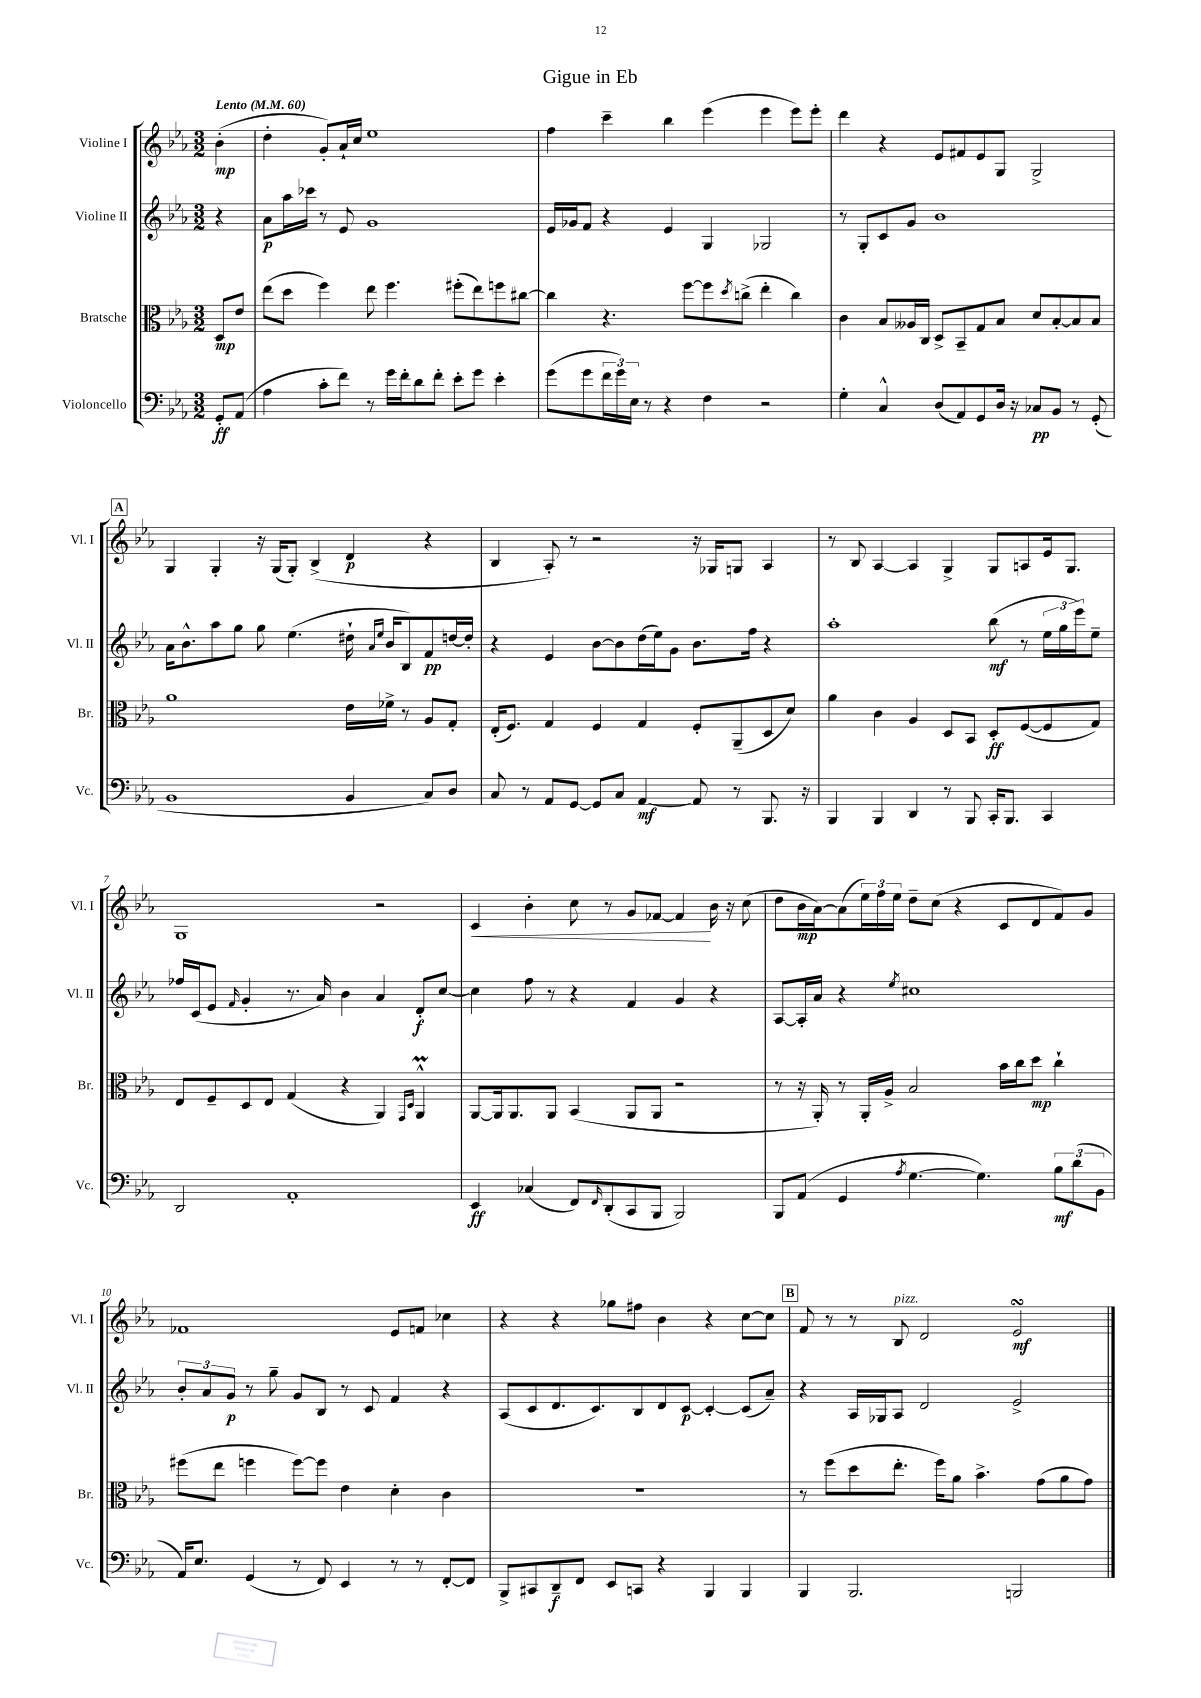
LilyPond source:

\header { title = "Gigue in Eb" }
<<
\new StaffGroup <<
\new Staff = "s0" \with { instrumentName = "Violine I" shortInstrumentName = "Vl. I" } {
    \clef treble \key ees \major \numericTimeSignature \time 3/2 \partial 4 \tempo "Lento" 4 = 60
    bes'4-.\mp( |
    d''4-. g'8-.) aes'16-! c''16 ees''1 |
    f''4 c'''4-- bes''4 ees'''4( ees'''4 ees'''8) ees'''8-. |
    d'''4 r4 ees'8 fis'8 ees'8 g8 g2-> |
    \mark \markup { \box "A" } g4 g4-. r16 g16( g8-.) bes4->( d'4\p r4 |
    bes4 aes8-.) r8 r2 r16 ges16 g8 aes4 |
    r8 bes8 aes4~ aes4 g4-> g8 a8 ees'16 g8. |
    g1 r2 |
    c'4\< bes'4-. c''8 r8 g'8 fes'8~ fes'4\! bes'16 r16 c''8( |
    d''8 bes'16\mp aes'16~) aes'8( \tuplet 3/2 { ees''16) f''16 ees''16 } d''8-- c''8( r4 c'8 d'8 f'8) g'8 |
    fes'1 ees'8 f'8 ces''4 |
    r4 r4 ges''8 fis''8 bes'4 r4 c''8~ c''8 |
    \mark \markup { \box "B" } f'8 r8 r8 bes8^\markup { \italic "pizz." } d'2 ees'2\turn\mf \bar "|." |
}
\new Staff = "s1" \with { instrumentName = "Violine II" shortInstrumentName = "Vl. II" } {
    \clef treble \key ees \major \numericTimeSignature \time 3/2 \partial 4
    r4 |
    aes'8\p aes''16 ces'''16 r8 ees'8 g'1 |
    ees'16 ges'16 f'8 r4 ees'4 g4 ges2 |
    r8 g8-. c'8 g'8 bes'1 |
    \mark \markup { \box "A" } aes'16 bes'8.-^ aes''8 g''8 g''8 ees''4.( dis''16-! \grace { aes'16 ees''16 } bes'16 bes8) f'8\pp d''16~ d''16-. |
    r4 ees'4 bes'8~ bes'8 d''16( ees''16) g'8 bes'8. f''16 r4 |
    aes''1-. bes''8\mf( r8 \tuplet 3/2 { ees''16 g''16 ees'''16) } ees''8-- |
    fes''16 c'16( ees'8 \grace { f'16 } g'4-. r8. aes'16) bes'4 aes'4 d'8-.\f c''8~ |
    c''4 f''8 r8 r4 f'4 g'4 r4 |
    aes8~ aes16-. aes'16 r4 \acciaccatura { ees''8 } cis''1 |
    \tuplet 3/2 { bes'8-. aes'8 g'8\p } r8 g''8-- g'8 bes8 r8 c'8 f'4 r4 |
    aes8( c'8 d'8. c'8.) bes8 d'8 c'8~\p c'4~-. c'8( aes'8--) |
    \mark \markup { \box "B" } r4 aes16 ges16 aes8 d'2 ees'2-> \bar "|." |
}
\new Staff = "s2" \with { instrumentName = "Bratsche" shortInstrumentName = "Br." } {
    \clef alto \key ees \major \numericTimeSignature \time 3/2 \partial 4
    d8\mp ees'8 |
    ees''8( d''8 f''4) ees''8 f''4. fis''8-.( ees''8) f''8 cis''8~ |
    cis''4 r4. f''8~ f''8 \acciaccatura { d''8 } c''8->( ees''4-. c''4) |
    c'4 bes8 aeses16 c16 d8-> bes,8-- g8 bes8 d'8 bes8~-. bes8 bes8 |
    \mark \markup { \box "A" } aes'1 ees'16 fes'16-> r8 aes8 g8-. |
    ees16-.( f8.) g4 f4 g4 f8-. aes,8--( d8 d'8) |
    aes'4 c'4 aes4 d8 bes,8 d8-.\ff f8~( f8 g8) |
    ees8 f8-- d8 ees8 g4( r4 aes,4) \grace { g,16 d16 } aes,4-^\prall |
    aes,8~ aes,16 aes,8. aes,8 bes,4( aes,8 aes,8 r2 |
    r8 r16 aes,16-.) r8 aes,16-. aes16-> bes2 bes'16 c''16 d''8\mp c''4-! |
    fis''8( ees''8 f''4 f''8~) f''8 ees'4 d'4-. c'4 |
    R1. |
    \mark \markup { \box "B" } r8 f''8( d''8 ees''8.-. f''16) aes'8 bes'4.-> g'8( aes'8 g'8) \bar "|." |
}
\new Staff = "s3" \with { instrumentName = "Violoncello" shortInstrumentName = "Vc." } {
    \clef bass \key ees \major \numericTimeSignature \time 3/2 \partial 4
    g,8-.\ff aes,8( |
    aes4 c'8-. f'8) r8 g'16 f'16-. d'8 f'8-. ees'8-. g'8 ees'4-. |
    g'8( g'8 \tuplet 3/2 { f'16 g'16) ees16 } r8 r4 f4 r2 |
    g4-. c4-^ d8( aes,8) g,8 d16 r16 ces8\pp bes,8 r8 g,8-.( |
    \mark \markup { \box "A" } bes,1 bes,4 c8) d8 |
    c8 r8 aes,8 g,8~ g,8 c8 aes,4~\mf aes,8 r8 bes,,8. r16 |
    bes,,4 bes,,4 d,4 r8 bes,,8 c,16-. bes,,8. c,4 |
    d,2 aes,1-. |
    ees,4\ff ces4( f,8) \grace { f,16 } d,8-.( c,8 bes,,8 bes,,2) |
    bes,,8 aes,8( g,4 \acciaccatura { aes8 } g4.~ g4.) \tuplet 3/2 { bes8\mf d'8( bes,8 } |
    aes,16) ees8. g,4( r8 f,8) ees,4 r8 r8 f,8~-. f,8 |
    bes,,8-> cis,8 d,8--\f f,8 ees,8 c,8 r4 bes,,4 bes,,4 |
    \mark \markup { \box "B" } bes,,4 bes,,2. b,,2 \bar "|." |
}
>>
>>
